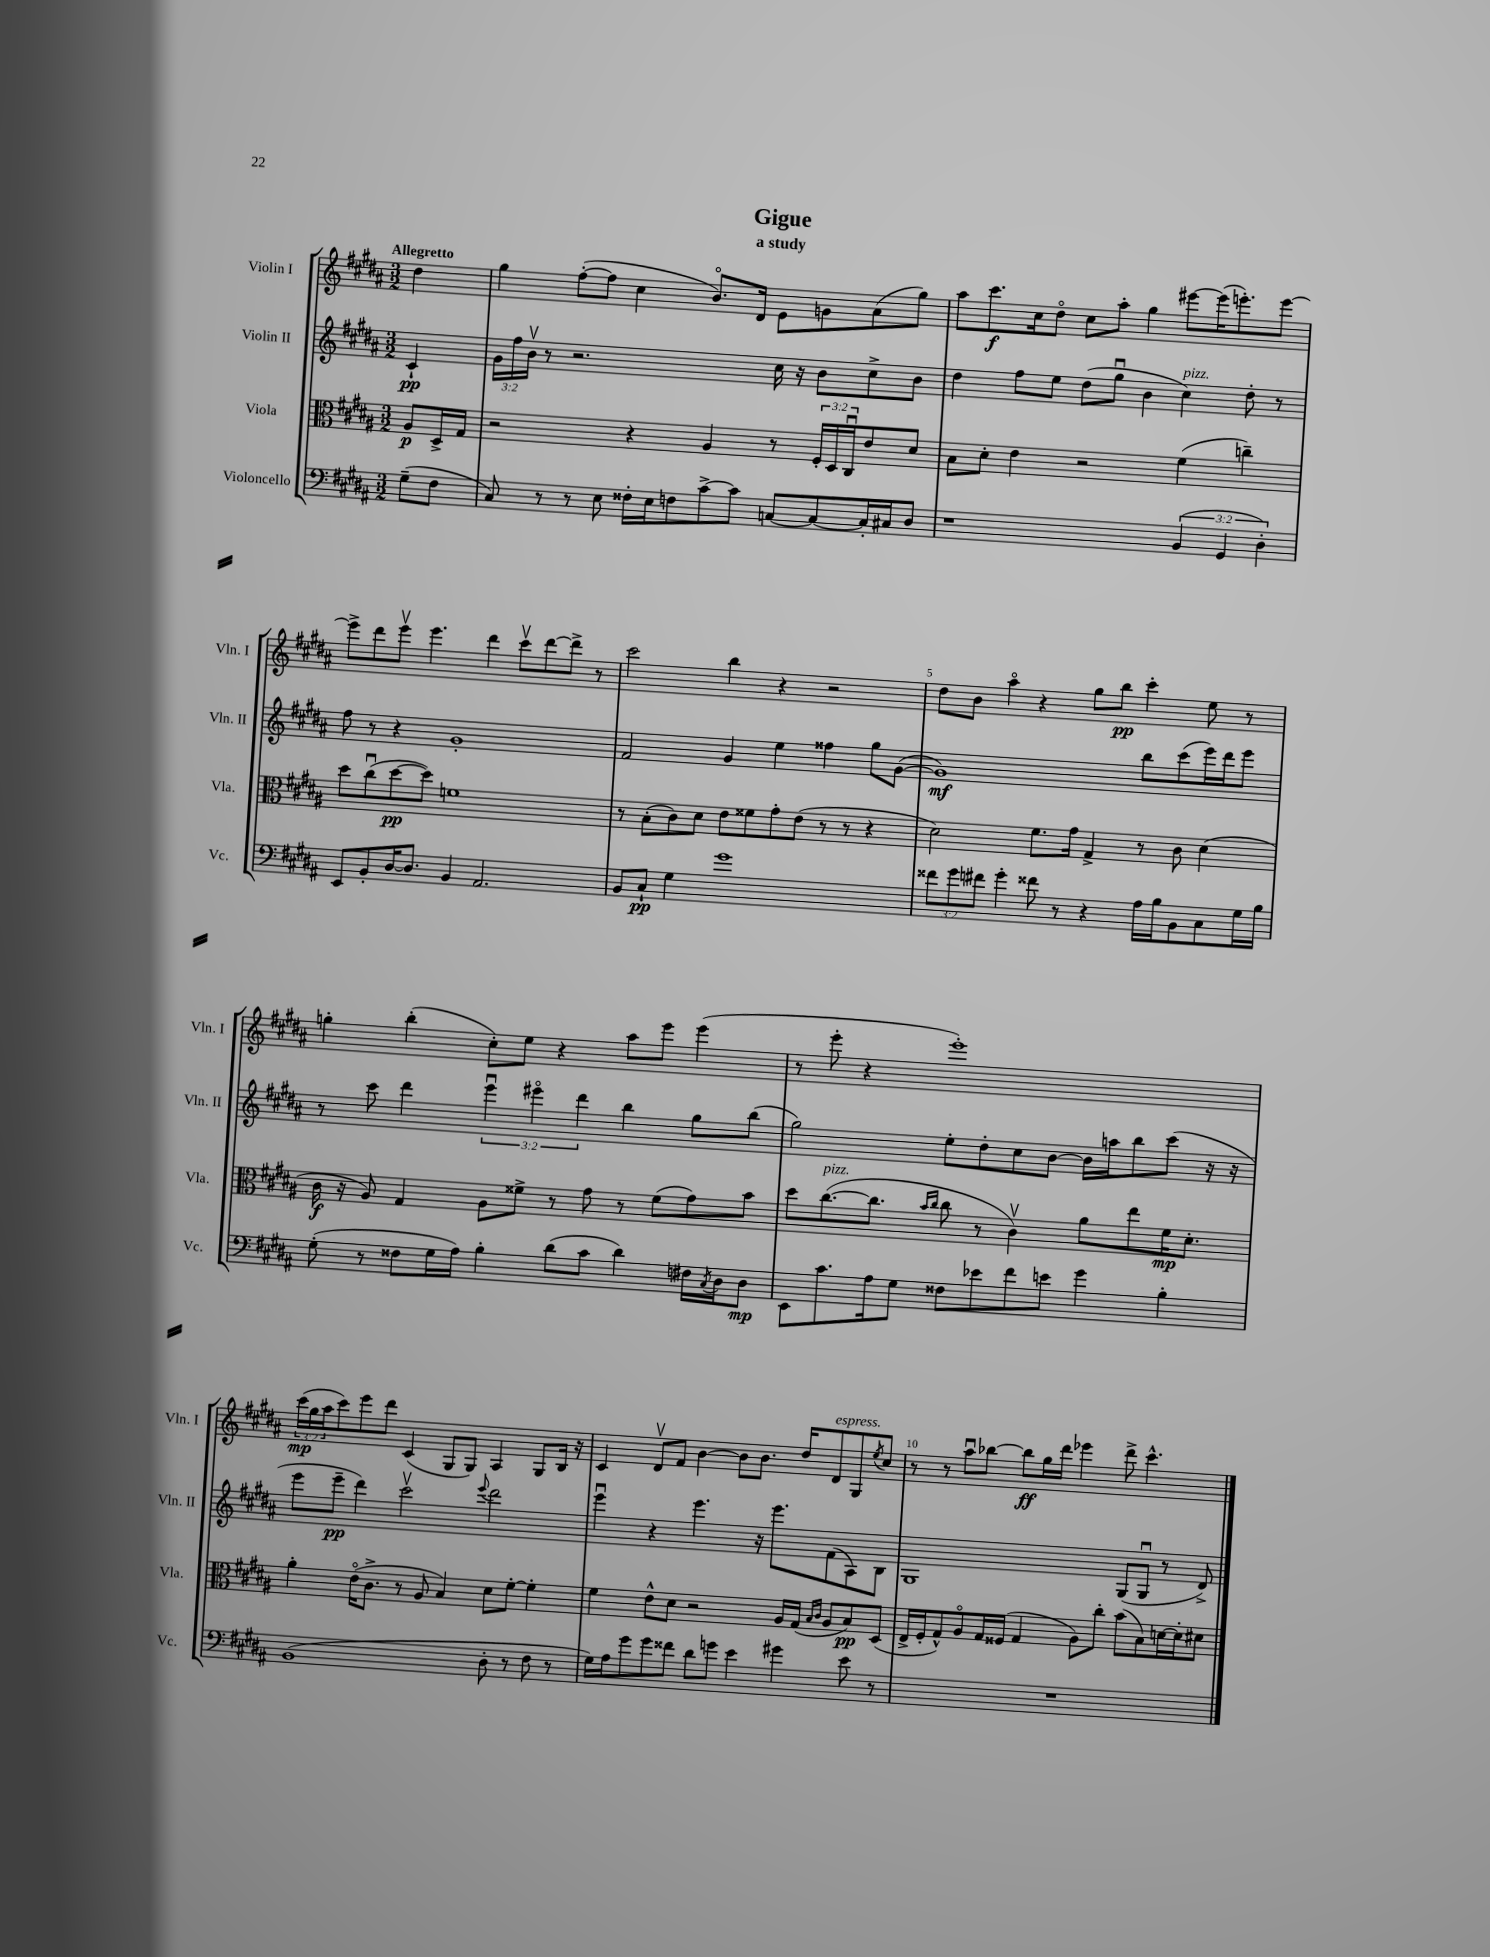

**kern	**kern	**kern	**kern
*staff4	*staff3	*staff2	*staff1
*clefF4	*clefC3	*clefG2	*clefG2
*k[f#c#g#d#a#]	*k[f#c#g#d#a#]	*k[f#c#g#d#a#]	*k[f#c#g#d#a#]
*M3/2	*M3/2	*M3/2	*M3/2
(8G#~	8A#	4c#`	4dd#
8F#	16D#^	.	.
.	16G#	.	.
=	=	=	=
8C#)	2r	24g#	4gg#
.	.	24ff#	.
.	.	24bv	.
8r	.	8r	.
8r	.	2.r	([8ff#'
8E	.	.	8ff#]
16F##'	4r	.	4cc#
16E	.	.	.
8F	.	.	.
[8c#^	4A#	.	8.bo)
8c#]	.	.	.
.	.	.	16d#
[8C	8r	16cc#	8e
.	.	16r	.
8C_	24F#'	8b	8g
.	24D#	.	.
.	24C#u	.	.
16C']	8e	8cc#^	(8a#
16C#	.	.	.
8D#	8d#	8b	8gg#)
=	=	=	=
1r	8B	4dd#	8aa#
.	8d#'	.	8.ccc#
.	4e	8ff#	.
.	.	.	16cc#
.	.	8ee	8dd#o
.	2r	(8dd#	8cc#
.	.	8gg#u	8aa#'
.	.	4b	4gg#
(6BB	(4f#	4cc#)	[8eee#
.	.	.	(16eee#]
6GG#	.	.	.
.	.	.	8.eee')
.	4cc~)	8dd#'	.
6D#')	.	.	.
.	.	8r	[8eee
=	=	=	=
8EE	8dd#	8ff#	8eee^]
8BB'	(8cc#u	8r	8ddd#
[16D#	[8dd#	4r	8eeev
8.D#]	.	.	.
.	8dd#])	.	4.eee
4BB	1f	1g#'	.
2.AA#	.	.	4ddd#
.	.	.	8ccc#v
.	.	.	[8ddd#
.	.	.	8ddd#^]
.	.	.	8r
=	=	=	=
8BB	8r	2f#	2ccc#
8C#`	(8B'	.	.
4G#	8c#)	.	.
.	8d#	.	.
1g#	8e	4g#	4bb
.	8f##	.	.
.	8g#'	4ee	4r
.	(8e	.	.
.	8r	4ff##	2r
.	8r	.	.
.	4r	8gg#	.
.	.	([8g#	.
=	=	=	=
12f##	2d#)	1g#])	8dd#
12g#	.	.	.
.	.	.	8b
12f#	.	.	.
4g#'	.	.	4aa#o
8f##	8.f#	.	4r
8r	.	.	.
.	16g#	.	.
4r	4G#^	.	8gg#
.	.	.	8bb
16A#	8r	8bb	4ccc#'
16B	.	.	.
8BB	8c#	(8ccc#	.
8C#	(4d#	16eee)	8ee
.	.	16ddd#	.
16G#	.	8eee	8r
16B	.	.	.
=	=	=	=
(8G#'	16c#	8r	4gg'
.	16r	.	.
8r	8A#)	8ccc#	.
8F##	4G#	4ddd#	(4bb'
16G#	.	.	.
16A#)	.	.	.
4B'	8A#	6eeeu	8cc#')
.	8f##^	.	8ee
.	.	6eee#o	.
(8d#	8r	.	4r
.	.	6ddd#	.
8c#	8g#	.	.
4d#)	8r	4bb	8aa#
.	(8f##	.	8eee
16F#	8g#)	8gg#	(4eee
8qC#	.	.	.
16D#	.	.	.
8D#	8b	(8bb	.
=	=	=	=
8EE	8dd#	2gg#)	8r
8.c#	([8.cc#	.	8eee'
.	.	.	4r
16A#	8.cc#]	.	.
8G#	.	.	.
.	16qqb	.	.
.	16qqcc#	.	.
8F##	8cc#	8ee'	1eee')
8e-	8r	8dd#'	.
8f#	4c#v)	8cc#	.
8e	.	[8b	.
4g#	8a#	16b]	.
.	.	16aa	.
.	8ee	8bb	.
4B'	16f#	(8ccc#	.
.	8.d#'	.	.
.	.	16r	.
.	.	16r	.
=	=	=	=
(1BB	4a#'	8eee	(24ccc#
.	.	.	24gg#
.	.	.	24aa#
.	.	8eee~	8ccc#)
.	(16eo	4ddd#)	8eee
.	8.c#^	.	.
.	.	.	8ddd#
.	8r	2ccc#v	(4c#
.	8A#	.	.
.	4B)	.	8G#
.	.	.	8G#)
.	.	8qqeee	.
8D#'	8d#	2ddd#	4A#
8r	[8f#'	.	.
8F#	4f#']	.	8G#
8r	.	.	16B
.	.	.	16r
=	=	=	=
16G#)	4f#	4eeeu	4c#
16A#	.	.	.
8g#	.	.	.
8g#	8e^^	4r	8d#v
8f##	8d#	.	8f#
8d#	2r	4.eee	[4b
8g	.	.	.
4e	.	.	8b]
.	.	16r	8.b
.	.	8.eee	.
4g#	16A#	.	.
.	(16G#	.	16dd#
.	16qqB	.	.
.	16qqc#	.	.
.	8A#	(8f#	8d#
8e	8B)	8A#)	8G#
.	.	.	8qee
8r	(8D#	8B	8cc#
=	=	=	=
1.r	16E^	1G#	8r
.	16F#'	.	.
.	8G#^^)	.	8r
.	8A#o	.	8aa#u
.	16G#	.	[8bb-
.	(16F##	.	.
.	4G#	.	8bb-]
.	.	.	16gg#
.	.	.	16ddd#
.	8A#)	.	4eee-
.	8cc#'	.	.
.	(8b	(8G#	8ddd#^
.	8B)	8G#u	4.ccc#^^
.	[16d	8r	.
.	16d']	.	.
.	8d#	8d#^)	.
==	==	==	==
*-	*-	*-	*-
